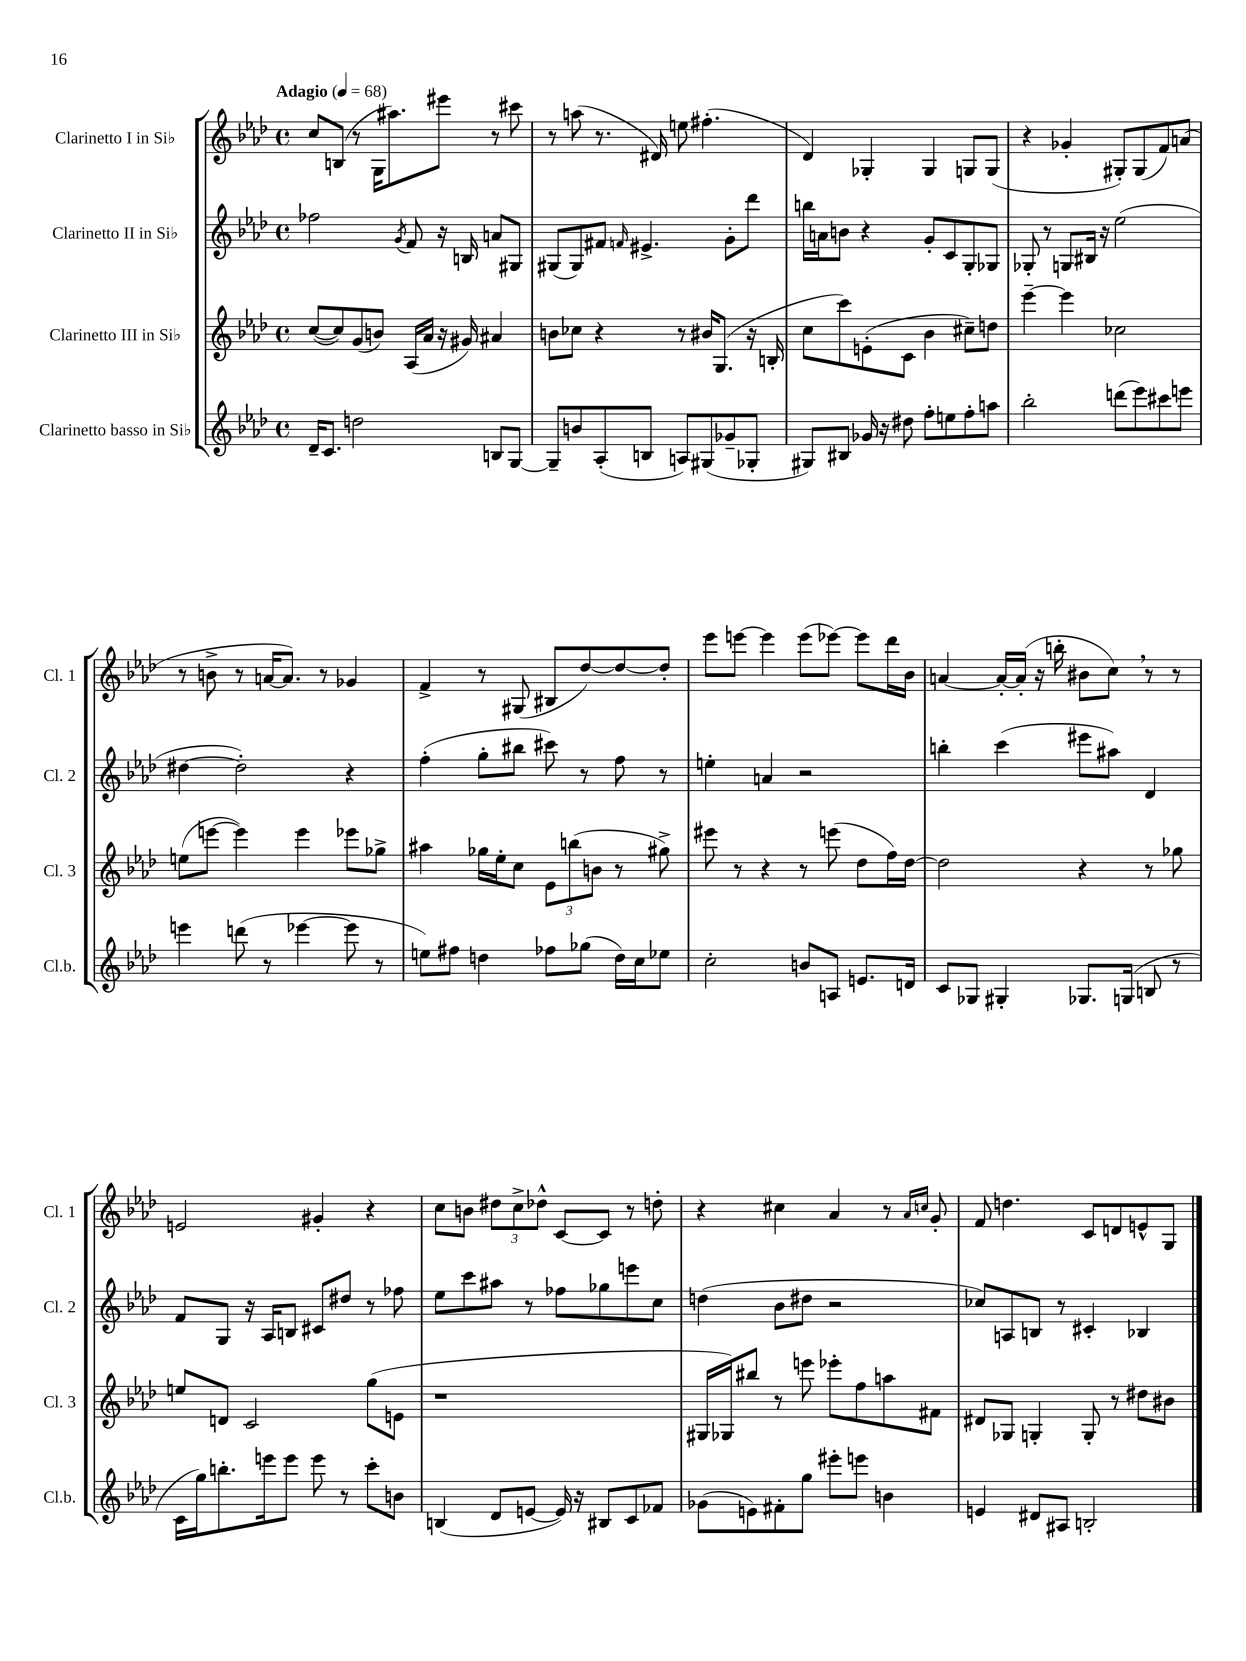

**kern	**kern	**kern	**kern
*staff4	*staff3	*staff2	*staff1
*clefG2	*clefG2	*clefG2	*clefG2
*k[b-e-a-d-]	*k[b-e-a-d-]	*k[b-e-a-d-]	*k[b-e-a-d-]
*M4/4	*M4/4	*M4/4	*M4/4
*met(c)	*met(c)	*met(c)	*met(c)
*MM68	*MM68	*MM68	*MM68
16d-~	([8cc	2ff-	8cc
8.c	.	.	.
.	8cc])	.	(8B
2dd	(8g	.	8r
.	8b)	.	16G
.	.	.	8.aa#)
.	.	8qg	.
.	(16A-	8f	.
.	16a-	.	.
.	16r	16r	8eee#
.	16g#)	16B	.
8B	4a#	8a	8r
[8G	.	8G#	8ccc#
=	=	=	=
8G~]	8b	(8G#	8r
8b	8cc-	8G#)	(8aa
(8A-'	4r	8f#	8.r
.	.	16qqf	.
8B	.	4.e#^	.
.	.	.	16d#)
8A)	8r	.	8ee
(8G#	16b#	.	(4.ff#'
.	(8.G	.	.
8g-~	.	8g'	.
8G-'	16r	8ddd-	.
.	16B'	.	.
=	=	=	=
8G#)	8cc	16bb	4d-)
.	.	16a	.
8B#	8ccc)	8b	.
16g-	(8e'	4r	4G-'
16r	.	.	.
8dd#	8c	.	.
8ff'	4b-	8g'	4G-
8ee	.	8c	.
8ff'	8cc#~)	8G'	8G
8aa	8dd	8G-	(8G
=	=	=	=
2bb-'	[4eee-~	8G-'	4r
.	.	8r	.
.	4eee-]	8G	4g-'
.	.	16B#	.
.	.	16r	.
(8ddd	2cc-	(2ee-	8G#')
8eee-)	.	.	(8G#
8ccc#	.	.	8f)
8eee	.	.	(8a
=	=	=	=
4eee	(8ee	[4dd#	8r
.	[8eee	.	8b^
(8ddd	4eee])	2dd#'])	8r
8r	.	.	[16a
.	.	.	8.a])
[4eee-	4eee	.	.
.	.	.	8r
8eee-]	8eee-	4r	4g-
8r	8gg-^	.	.
=	=	=	=
8ee)	4aa#	(4ff'	4f^
8ff#	.	.	.
4dd	16gg-	8gg'	8r
.	16ee-'	.	.
.	8cc	8bb#	(8G#
8ff-	12e-	8ccc#)	8B#
.	(12bb	.	.
(8gg-	.	8r	[8dd-)
.	12b	.	.
16dd)	8r	8ff	8dd-_
16cc	.	.	.
8ee-	8gg#^)	8r	8dd-']
=	=	=	=
2cc'	8eee#	4ee'	8eee-
.	8r	.	[8eee
.	4r	4a	4eee]
8b	8r	2r	(8eee
8A	(8eee	.	[8eee-)
8.e	8dd-	.	8eee-]
.	16ff)	.	16ddd-
16d	[16dd-	.	16b-
=	=	=	=
8c	2dd-]	4bb'	[4a
8G-	.	.	.
4G#'	.	(4ccc	16a'_
.	.	.	(16a']
.	.	.	16r
.	.	.	16bb'
8.G-	4r	8eee#	8b#
.	.	8aa#)	8cc)
(16G	.	.	.
8B	8r	4d-	8r
8r	8gg-	.	8r
=	=	=	=
16c	8ee	8f	2e
16gg)	.	.	.
8.bb'	8d	8G	.
.	2c	16r	.
16eee	.	16A-	.
8eee	.	8B	.
8eee	.	8c#	4g#'
8r	.	8dd#	.
8ccc'	(8gg	8r	4r
8b	8e	8ff-	.
=	=	=	=
(4B	1r	8ee-	8cc
.	.	8ccc	8b
8d-	.	8aa#	12dd#
.	.	.	12cc^
[8e	.	8r	.
.	.	.	12dd-^^
16e])	.	8ff-	[8c
16r	.	.	.
8B#	.	8gg-	8c]
8c	.	8eee	8r
8f-	.	8cc	8dd'
=	=	=	=
(8g-	16G#	(4dd	4r
.	16G-)	.	.
8e)	8bb#	.	.
8f#'	8r	8b-	4cc#
8gg	8eee	8dd#	.
8eee#'	8eee-'	2r	4a-
8eee	8ff	.	.
4b	8aa	.	8r
.	.	.	16qqa-
.	.	.	16qqcc
.	8f#	.	8g'
=	=	=	=
4e	8d#	8cc-)	8f
.	8G-	8A	4.dd
8d#	4G'	8B	.
8A#	.	8r	.
2B'	8G'	4c#'	8c
.	8r	.	8d
.	8dd#	4B-	8e^^
.	8b#	.	8G
==	==	==	==
*-	*-	*-	*-
